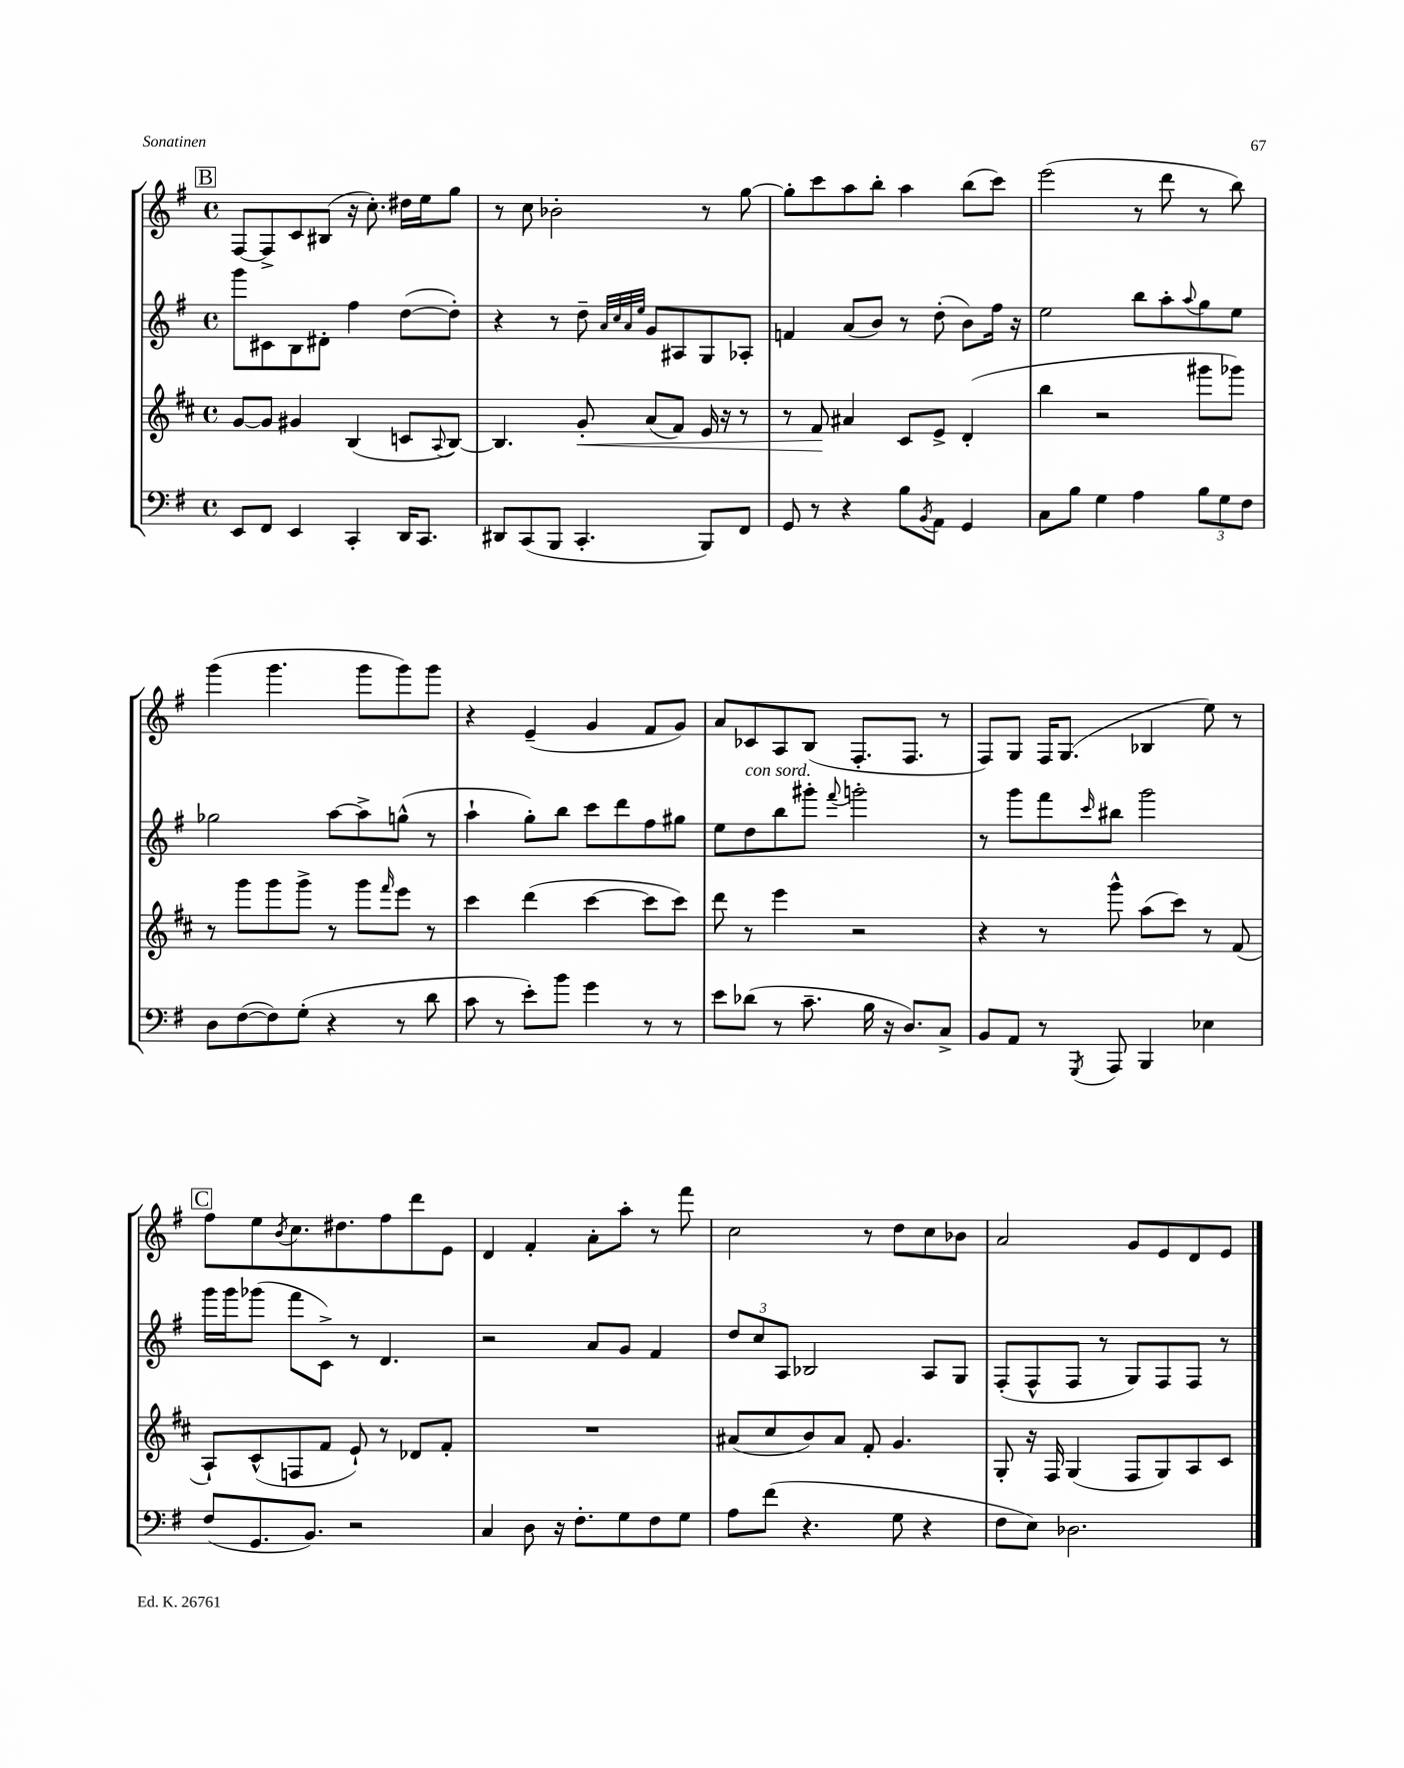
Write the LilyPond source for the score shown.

<<
\new StaffGroup <<
\new Staff = "s0" {
    \clef treble \key g \major \defaultTimeSignature \time 4/4
    \mark \markup { \box "B" } fis8~ fis8-> c'8 bis8( r16 c''8.-.) dis''16 e''16 g''8 |
    r8 c''8 bes'2-. r8 g''8~ |
    g''8-. c'''8 a''8 b''8-. a''4 b''8( c'''8) |
    e'''2( r8 d'''8 r8 b''8) |
    g'''4( g'''4. g'''8 g'''8) g'''8 |
    r4 e'4--( g'4 fis'8 g'8) |
    a'8 ces'8 a8 b8( fis8.-. fis8. r8 |
    fis8) g8 fis16 g8.( bes4 e''8) r8 |
    \mark \markup { \box "C" } fis''8 e''8 \acciaccatura { b'8 } c''8. dis''8. fis''8 d'''8 e'8 |
    d'4 fis'4-. a'8-. a''8-. r8 fis'''8 |
    c''2 r8 d''8 c''8 bes'8 |
    a'2 g'8 e'8 d'8 e'8 \bar "|." |
}
\new Staff = "s1" {
    \clef treble \key g \major \defaultTimeSignature \time 4/4
    \mark \markup { \box "B" } g'''8 cis'8 b8 dis'8-. fis''4 d''8~( d''8-.) |
    r4 r8 d''8-- \grace { a'32 c''32 a'32 e''32 } g'8 ais8 g8 aes8-. |
    f'4 a'8( b'8) r8 d''8-.( b'8) fis''16 r16 |
    e''2 b''8 a''8-. \appoggiatura { a''8 } g''8 e''8 |
    ges''2 a''8~ a''8-> g''8-^( r8 |
    a''4-! g''8-.) b''8 c'''8 d'''8 fis''8 gis''8 |
    e''8 d''8^\markup { \italic "con sord." } b''8 gis'''8-. \appoggiatura { fis'''8 } g'''2-. |
    r8 g'''8 fis'''8 \grace { c'''16 } bis''8 g'''2 |
    \mark \markup { \box "C" } g'''16 g'''16 ges'''8( fis'''8 c'8->) r8 d'4. |
    r2 a'8 g'8 fis'4 |
    \tuplet 3/2 { d''8 c''8 a8 } bes2 a8 g8 |
    fis8-.( fis8-^ fis8 r8 g8) fis8 fis8 r8 \bar "|." |
}
\new Staff = "s2" {
    \clef treble \key d \major \defaultTimeSignature \time 4/4
    \mark \markup { \box "B" } g'8~ g'8 gis'4 b4( c'8 \appoggiatura { a8 } b8~) |
    b4. g'8-.\< a'8( fis'8) e'16 r16 r8 |
    r8 fis'8\! ais'4 cis'8 e'8-> d'4-.( |
    b''4 r2 gis'''8 ges'''8) |
    r8 g'''8 g'''8 g'''8-> r8 g'''8 \grace { fis'''16 } e'''8 r8 |
    cis'''4 d'''4( cis'''4~ cis'''8 cis'''8) |
    d'''8 r8 e'''4 r2 |
    r4 r8 g'''8-^ a''8( cis'''8) r8 fis'8( |
    \mark \markup { \box "C" } a8-!) cis'8-^( f8 fis'8 e'8-!) r8 des'8 fis'8-. |
    R1 |
    ais'8( cis''8 b'8) ais'8 fis'8-. g'4. |
    g8-. r16 fis16 g4( fis8 g8) a8 cis'8 \bar "|." |
}
\new Staff = "s3" {
    \clef bass \key g \major \defaultTimeSignature \time 4/4
    \mark \markup { \box "B" } e,8 fis,8 e,4 c,4-. d,16 c,8. |
    dis,8 c,8( b,,8 c,4.-. b,,8) fis,8 |
    g,8 r8 r4 b8 \acciaccatura { b,8 } a,8 g,4 |
    c8 b8 g4 a4 \tuplet 3/2 { b8 g8 fis8 } |
    d8 fis8~( fis8) g8-.( r4 r8 d'8 |
    c'8 r8 e'8-.) b'8 g'4 r8 r8 |
    e'8 des'8( r8 c'8.-- b16 r16 d8.) c8-> |
    b,8 a,8 r8 \acciaccatura { g,,8 } a,,8 b,,4 ees4 |
    \mark \markup { \box "C" } fis8( g,8. b,8.) r2 |
    c4 d8 r16 fis8.-. g8 fis8 g8 |
    a8 fis'8( r4. g8 r4 |
    fis8 e8) des2. \bar "|." |
}
>>
>>
\layout { \context { \Score \remove "Bar_number_engraver" } }
